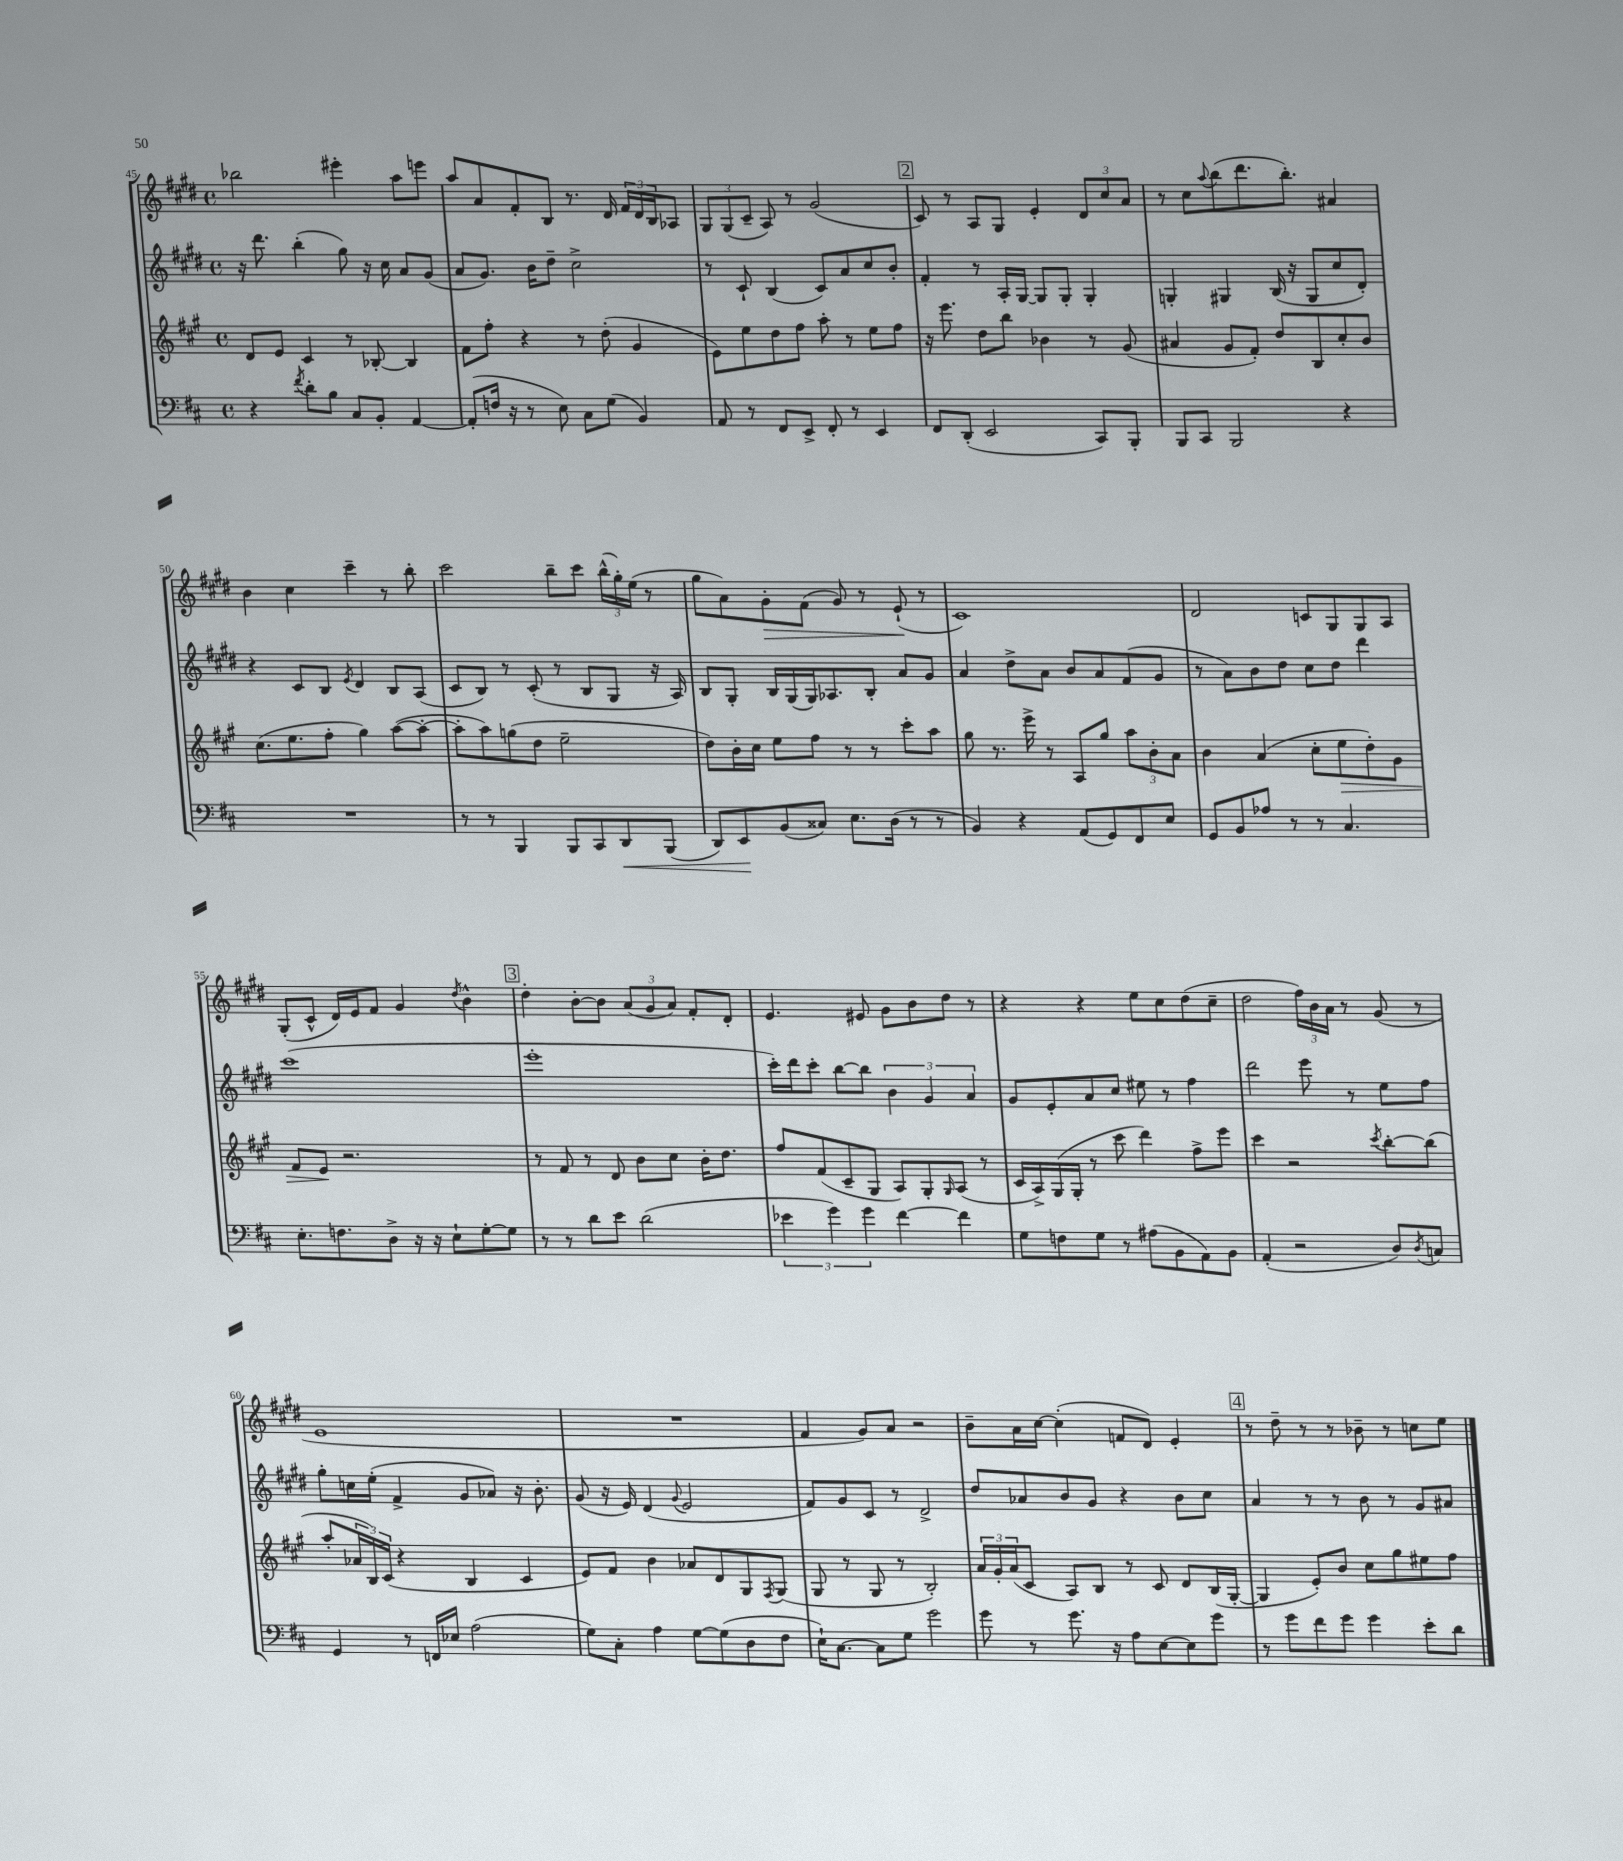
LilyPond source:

<<
\new StaffGroup <<
\new Staff = "s0" {
    \clef treble \key e \major \defaultTimeSignature \time 4/4
    bes''2 eis'''4-. a''8 e'''8 |
    a''8 a'8 fis'8-. b8 r8. dis'16 \tuplet 3/2 { fis'16 dis'16 b16 } aes8 |
    \tuplet 3/2 { gis8 gis8( cis'8-- } a8) r8 gis'2( |
    \mark \markup { \box "2" } cis'8) r8 a8 gis8 e'4-. \tuplet 3/2 { dis'8 cis''8 a'8 } |
    r8 cis''8 \appoggiatura { a''8 } b''8( dis'''8. b''8.-.) ais'4 |
    b'4 cis''4 cis'''4-- r8 b''8-. |
    cis'''2 b''8-- cis'''8 \tuplet 3/2 { b''16-^( gis''16-.) e''16( } r8 |
    gis''8 a'8) gis'8-.\> fis'8( gis'8) r8 e'8-!\!( r8 |
    cis'1) |
    dis'2 c'8 gis8 gis8 a8 |
    gis8-.( cis'8-^ dis'16) e'16 fis'8 gis'4 \acciaccatura { dis''8 } b'4-^ |
    \mark \markup { \box "3" } dis''4-. b'8~-. b'8 \tuplet 3/2 { a'8( gis'8 a'8) } fis'8-. dis'8-. |
    e'4. eis'8 gis'8 b'8 dis''8 r8 |
    r4 r4 e''8 cis''8 dis''8( cis''8-- |
    dis''2 \tuplet 3/2 { fis''16) b'16 a'16 } r8 gis'8( r8 |
    e'1 |
    R1 |
    fis'4 gis'8) a'8 r2 |
    b'8-- a'16 cis''16~ cis''4-.( f'8 dis'8) e'4-. |
    \mark \markup { \box "4" } r8 dis''8-- r8 r8 bes'8-- r8 c''8 e''8 \bar "|." |
}
\new Staff = "s1" {
    \clef treble \key e \major \defaultTimeSignature \time 4/4
    r16 dis'''8. b''4-.( gis''8) r16 cis''16 a'8 gis'8( |
    a'8 gis'8.) b'16 dis''8-- cis''2-> |
    r8 cis'8-! b4( cis'8) a'8 cis''8 b'8-. |
    \mark \markup { \box "2" } fis'4-. r8 a16-. gis16~ gis8 gis8-. gis4-. |
    g4-. gis4 b16( r16 gis8 cis''8 dis'8-.) |
    r4 cis'8 b8 \acciaccatura { e'8 } dis'4 b8 a8( |
    cis'8 b8) r8 cis'8-.( r8 b8 gis8 r16 a16) |
    b8 gis8-. b16 gis16( gis16) aes8. b8-. a'8 gis'8 |
    a'4 dis''8-> a'8 b'8 a'8 fis'8( gis'8 |
    r8 a'8) b'8 dis''8 cis''8 dis''8 dis'''4 |
    cis'''1( |
    \mark \markup { \box "3" } e'''1-. |
    cis'''16-.) dis'''16 cis'''8-. b''8~ b''8 \tuplet 3/2 { b'4 gis'4 a'4 } |
    gis'8 e'8-. a'8 cis''8 eis''8 r8 fis''4 |
    dis'''2 e'''8 r8 e''8 fis''8 |
    gis''8-. c''16 e''16-.( fis'4-> gis'8 aes'8) r16 b'8.-. |
    gis'8( r16 e'16) dis'4( \appoggiatura { gis'8 } e'2 |
    fis'8) gis'8 cis'8 r8 dis'2-> |
    dis''8 aes'8 b'8 gis'8 r4 b'8 cis''8 |
    \mark \markup { \box "4" } a'4 r8 r8 b'8 r8 gis'8 ais'8 \bar "|." |
}
\new Staff = "s2" {
    \clef treble \key a \major \defaultTimeSignature \time 4/4
    d'8 e'8 cis'4 r8 bes8~-. bes4 |
    fis'8 fis''8-. r4 r8 d''8-.( gis'4 |
    e'8) e''8 d''8 fis''8 a''8-. r8 e''8 fis''8 |
    \mark \markup { \box "2" } r16 e'''8. d''8 b''8 bes'4 r8 gis'8( |
    ais'4 gis'8 fis'8-.) d''8 b8 cis''8-. b'8 |
    cis''8.( e''8. fis''8-. gis''4) a''8~( a''8~-. |
    a''8-. a''8) g''8( d''8 e''2-- |
    d''8) b'16-. cis''16 e''8 fis''8 r8 r8 cis'''8-. a''8 |
    gis''8 r8. e'''16-> r8 a8 gis''8 \tuplet 3/2 { a''8 b'8-. a'8 } |
    b'4 a'4( cis''8-. e''8\> d''8-.) gis'8 |
    fis'8 e'8\! r2. |
    \mark \markup { \box "3" } r8 fis'8 r8 d'8 b'8 cis''8 b'16-. d''8. |
    fis''8 fis'8( cis'8-- gis8 a8) gis8-. \grace { gis16 } a8( r8 |
    cis'16 a16->) gis16( gis16-. r8 cis'''8 d'''4) fis''8-> e'''8 |
    cis'''4 r2 \acciaccatura { cis'''8 } b''8~-. b''8( |
    a''8-. \tuplet 3/2 { aes'16 b16) cis'16( } r4 b4 cis'4 |
    e'8) fis'8 b'4 aes'8 d'8 gis8 \acciaccatura { fis8 } gis8( |
    gis8 r8 gis8 r8 b2-.) |
    \tuplet 3/2 { a'16 gis'16-. a'16( } cis'8 a8) b8 r8 cis'8 d'8 b16( gis16~-. |
    \mark \markup { \box "4" } gis4 e'8-.) b'8 cis''8 gis''8 eis''8 fis''8 \bar "|." |
}
\new Staff = "s3" {
    \clef bass \key d \major \defaultTimeSignature \time 4/4
    r4 \acciaccatura { fis'8 } d'8-. b8 cis8 b,8-. a,4~ |
    a,8-.( f16 r16 r8 e8) cis8 g8( b,4) |
    a,8 r8 fis,8 e,8-> fis,8-. r8 e,4 |
    \mark \markup { \box "2" } fis,8 d,8-.( e,2 cis,8) b,,8-. |
    b,,8 cis,8 b,,2 r4 |
    R1 |
    r8 r8 b,,4 b,,8 cis,8 d,8\< b,,8( |
    d,8) e,8\! b,8( cisis8) e8. d16( r8 r8 |
    b,4) r4 a,8( g,8) fis,8 e8 |
    g,8 b,8 aes8 r8 r8 cis4. |
    e8.-. f8. d8-> r16 r16 e8-! g8~-. g8 |
    \mark \markup { \box "3" } r8 r8 d'8 e'8 d'2( |
    \tuplet 3/2 { ees'4 g'4) g'4 } fis'4~ fis'4 |
    g8 f8 g8 r8 ais8( b,8 a,8) b,8 |
    a,4-.( r2 d8) \acciaccatura { d8 } c8 |
    g,4 r8 f,16 ees16 a2( |
    g8) cis8-. a4 g8~ g8( d8 fis8 |
    e16-!) cis8.~ cis8 g8 g'2 |
    g'8 r8 g'8. r16 a8 e8~ e8 g'8 |
    \mark \markup { \box "4" } r8 g'8 fis'8 g'8 g'4 e'8-. d'8 \bar "|." |
}
>>
>>
\layout { \context { \Score currentBarNumber = #45 } }
